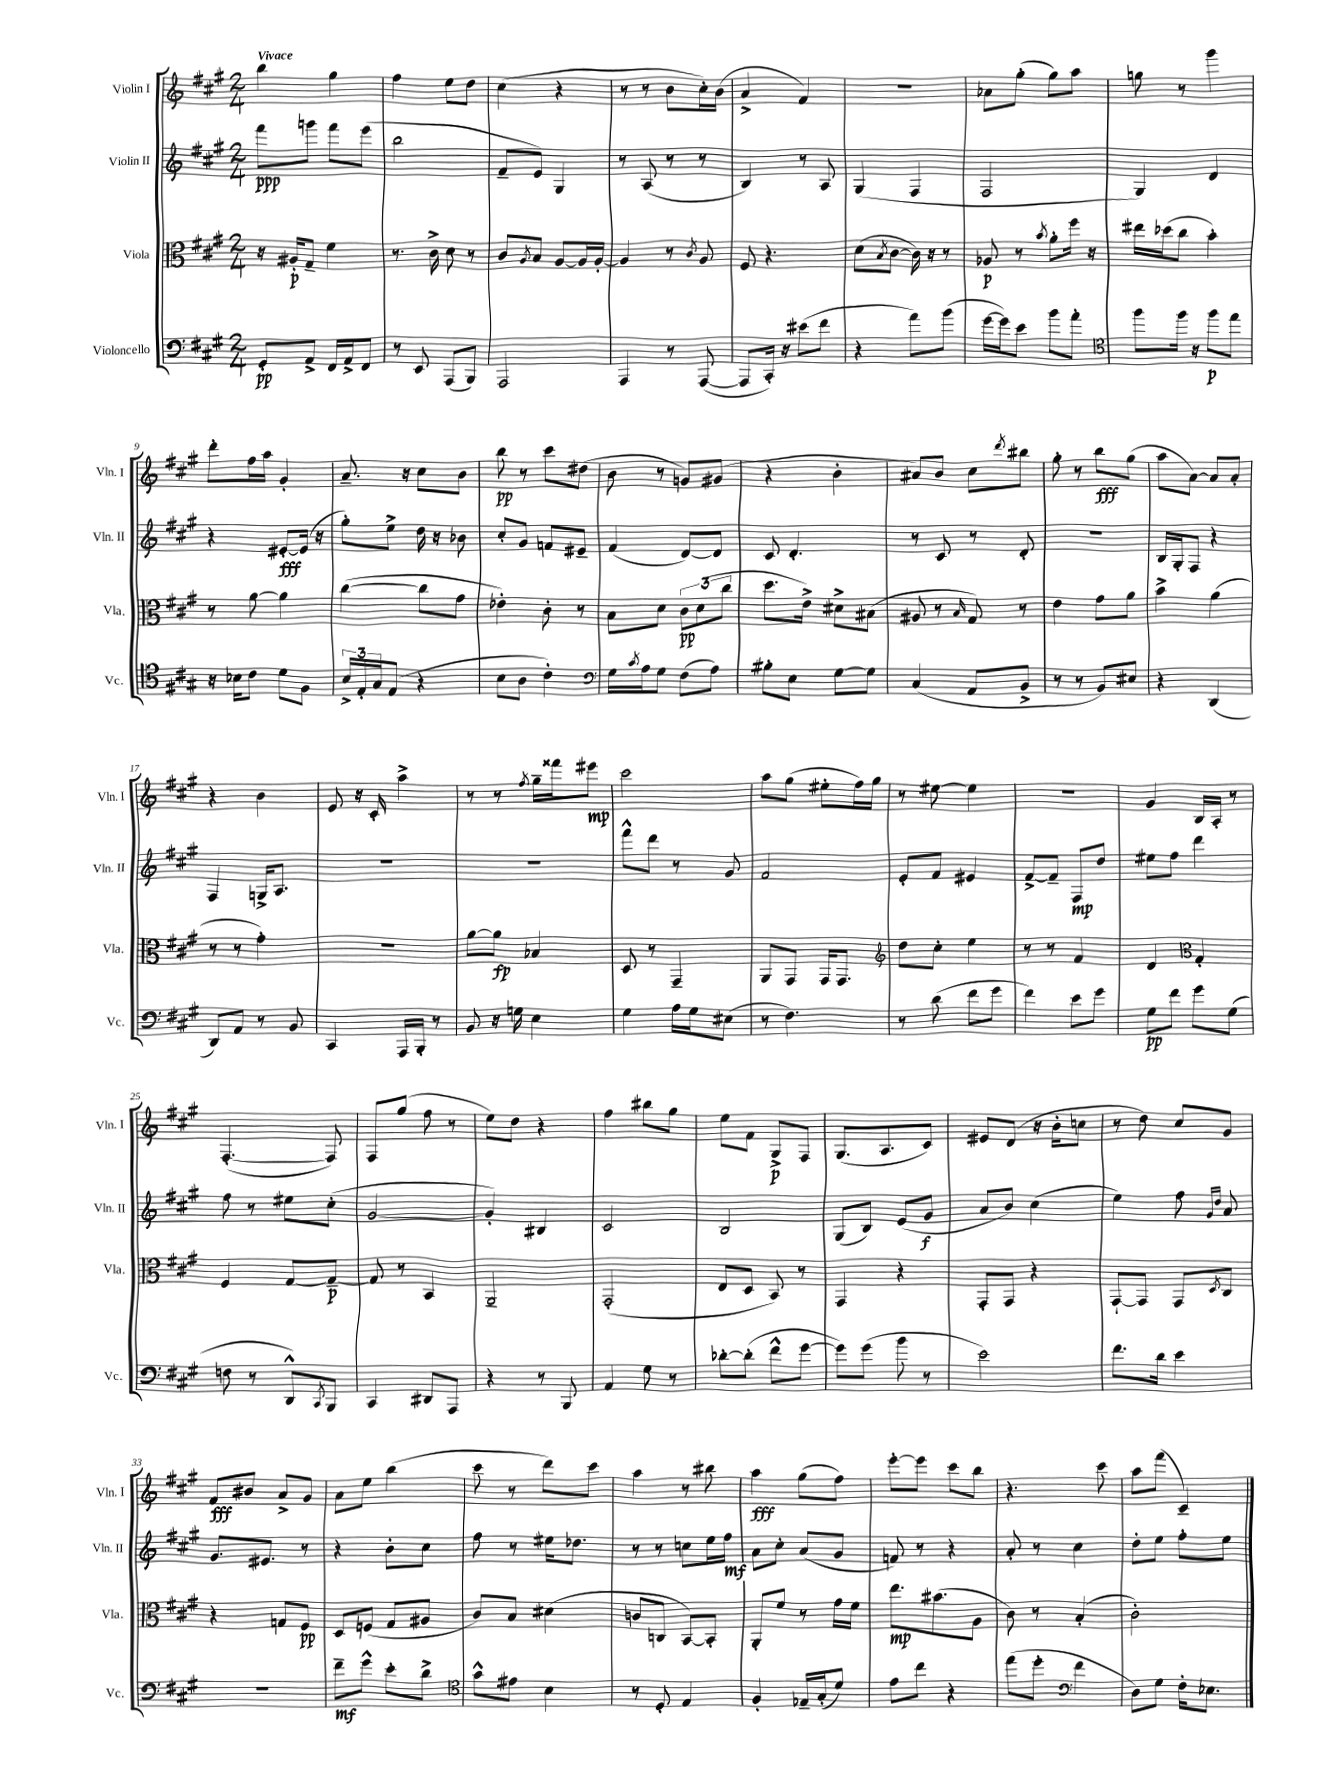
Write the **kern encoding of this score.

**kern	**dynam	**kern	**dynam	**kern	**dynam	**kern	**dynam
*part4	*part4	*part3	*part3	*part2	*part2	*part1	*part1
*staff4	*staff4	*staff3	*staff3	*staff2	*staff2	*staff1	*staff1
*I"Violoncello	*	*I"Viola	*	*I"Violin II	*	*I"Violin I	*
*I'Vc.	*	*I'Vla.	*	*I'Vln. II	*	*I'Vln. I	*
*clefF4	*	*clefC3	*	*clefG2	*	*clefG2	*
*k[f#c#g#]	*	*k[f#c#g#]	*	*k[f#c#g#]	*	*k[f#c#g#]	*
*M2/4	*	*M2/4	*	*M2/4	*	*M2/4	*
=1	=1	=1	=1	=1	=1	=1	=1
!	!	!	!	!	!	!LO:TX:a:B:t=Vivace	!
8GG#'/L	pp	16r	.	8fff#\L	ppp	4bb\	.
.	.	16A#X'/KL	p	.	.	.	.
8AA^/J	.	8G#~/J	.	8gggn\J	.	.	.
16FF#/LL	.	4f#\	.	8fff#\L	.	4gg#\	.
16AA^/J	.	.	.	.	.	.	.
8FF#/J	.	.	.	(8eee\J	.	.	.
=2	=2	=2	=2	=2	=2	=2	=2
8r	.	8.r	.	2bb\	.	4ff#\	.
8EE/	.	.	.	.	.	.	.
.	.	16c#^\	.	.	.	.	.
(8AAA/L	.	8d\	.	.	.	8ee\L	.
8BBB/J)	.	8r	.	.	.	8dd\J	.
=3	=3	=3	=3	=3	=3	=3	=3
2AAA/	.	8c#/L	.	8f#~/L	.	(4cc#\	.
.	.	8qA/	.	.	.	.	.
.	.	8B/J	.	8e/J)	.	.	.
.	.	[8A/L	.	4G#/	.	4r	.
.	.	16A/L]	.	.	.	.	.
.	.	[16A'/JJ	.	.	.	.	.
=4	=4	=4	=4	=4	=4	=4	=4
4AAA/	.	4A/]	.	8r	.	8r	.
.	.	.	.	(8A/	.	8r	.
8r	.	8r	.	8r	.	8b\L	.
.	.	8qc#/	.	.	.	.	.
([8AAA/	.	8A/	.	8r	.	16cc#'\L)	.
.	.	.	.	.	.	(16b\JJ	.
=5	=5	=5	=5	=5	=5	=5	=5
8AAA/L]	.	8F#/	.	4B/)	.	4a^/	.
16CC#'/Jk)	.	4.r	.	.	.	.	.
16r	.	.	.	.	.	.	.
(8e#X\L	.	.	.	8r	.	4f#/)	.
8f#\J	.	.	.	8A/	.	.	.
=6	=6	=6	=6	=6	=6	=6	=6
4r	.	(8d\L	.	(4G#/	.	2r	.
.	.	8qB/	.	.	.	.	.
.	.	[8c#\J	.	.	.	.	.
8a\L)	.	16c#\])	.	4F#/	.	.	.
.	.	16r	.	.	.	.	.
(8b\J	.	8r	.	.	.	.	.
=7	=7	=7	=7	=7	=7	=7	=7
[16g#\LL	.	8A-X/	p	2F#/	.	8a-X\L	.
16g#\J])	.	.	.	.	.	.	.
8e\J	.	8r	.	.	.	(8gg#'\J	.
.	.	8qb/	.	.	.	.	.
8b\L	.	8a'\L	.	.	.	8gg#\L)	.
8a'\J	.	16ff#\Jk	.	.	.	8aa\J	.
.	.	16r	.	.	.	.	.
=8	=8	=8	=8	=8	=8	=8	=8
*clefC4	*	*	*	*	*	*	*
8ff#\L	.	16ee#X\LL	.	4G#/)	.	8ggn\	.
.	.	(16dd-X\J	.	.	.	.	.
16ff#\Jk	.	8cc#\J	.	.	.	8r	.
16r	.	.	.	.	.	.	.
8ff#\L	p	4b'\)	.	4d/	.	4ggg#\	.
8ee\J	.	.	.	.	.	.	.
!!LO:LB:g=z
=9	=9	=9	=9	=9	=9	=9	=9
16r	.	8r	.	4r	.	8ddd'\L	.
16B-X\KL	.	.	.	.	.	.	.
8c#\J	.	[8a\	.	.	.	16ff#\L	.
.	.	.	.	.	.	16aa\JJ	.
8d\L	.	4a\]	.	[8e#X'/L	fff	4g#'/	.
8F#\J	.	.	.	(16e#/Jk]	.	.	.
.	.	.	.	16r	.	.	.
=10	=10	=10	=10	=10	=10	=10	=10
24B^/LL	.	([4cc#\	.	8gg#'\L)	.	8.a~/	.
24E'/	.	.	.	.	.	.	.
24G#/J	.	.	.	.	.	.	.
(8E/J	.	.	.	8ee^\J	.	.	.
.	.	.	.	.	.	16r	.
4r	.	8cc#\L]	.	16dd\	.	8cc#\L	.
.	.	.	.	16r	.	.	.
.	.	8g#\J	.	8b-X\	.	8b\J	.
=11	=11	=11	=11	=11	=11	=11	=11
8B\L	.	4e-X'\)	.	8cc#'/L	.	8bb\	pp
8A\J	.	.	.	8g#/J	.	8r	.
4c#'\)	.	8c#'\	.	8fn/L	.	8ccc#\L	.
.	.	8r	.	8e#X~/J	.	(8dd#X\J	.
=12	=12	=12	=12	=12	=12	=12	=12
*clefF4	*	*	*	*	*	*	*
16G#\LL	.	8B\L	.	(4f#/	.	8b\	.
8qc#/	.	.	.	.	.	.	.
16A\J	.	.	.	.	.	.	.
8G#\J	.	8d\J	.	.	.	8r	.
(8F#\L	.	12c#\L	pp	[8d/L)	.	8gn/L)	.
.	.	(12d\	.	.	.	.	.
8A\J)	.	.	.	8d/J]	.	(8g#X/J	.
.	.	12cc#\J	.	.	.	.	.
=13	=13	=13	=13	=13	=13	=13	=13
8B#X'\L	.	8.dd\L	.	8c#/	.	4r	.
8E\J	.	.	.	4.d'/	.	.	.
.	.	16e^\Jk)	.	.	.	.	.
[8G#\L	.	8d#X^\L	.	.	.	4b'\	.
8G#\J]	.	(8B#X\J	.	.	.	.	.
=14	=14	=14	=14	=14	=14	=14	=14
(4C#/	.	8A#X/	.	8r	.	8a#X/L)	.
.	.	8r	.	8c#/	.	8b/J	.
.	.	16qqB/	.	.	.	.	.
8AA/L	.	8G#/)	.	8r	.	8cc#\L	.
.	.	.	.	.	.	8qddd/	.
8BB^/J	.	8r	.	8d'/	.	8bb#X\J	.
=15	=15	=15	=15	=15	=15	=15	=15
8r	.	4e\	.	2r	.	8gg#'\	.
8r	.	.	.	.	.	8r	.
8BB/L)	.	8g#\L	.	.	.	8bb\L	fff
8E#X/J	.	8a\J	.	.	.	(8gg#\J	.
=16	=16	=16	=16	=16	=16	=16	=16
4r	.	4b^\	.	16B/LL	.	8aa\L	.
.	.	.	.	16G#'/J	.	.	.
.	.	.	.	8F#/J	.	[8a\J)	.
(4DD/	.	(4a\	.	4r	.	8a/L]	.
.	.	.	.	.	.	8a'/J	.
!!LO:LB:g=z
=17	=17	=17	=17	=17	=17	=17	=17
8DD/L)	.	8r	.	4F#/	.	4r	.
8AA/J	.	8r	.	.	.	.	.
8r	.	4g#'\)	.	16Gn^/KL	.	4b\	.
.	.	.	.	8.A/J	.	.	.
8BB/	.	.	.	.	.	.	.
=18	=18	=18	=18	=18	=18	=18	=18
4CC#/	.	2r	.	2r	.	8e/	.
.	.	.	.	.	.	16r	.
.	.	.	.	.	.	16c#'/	.
16AAA/LL	.	.	.	.	.	4aa^\	.
16BBB'/JJ	.	.	.	.	.	.	.
8r	.	.	.	.	.	.	.
=19	=19	=19	=19	=19	=19	=19	=19
8BB/	.	[8a\L	.	2r	.	8r	.
16r	.	8a\J]	fp	.	.	8r	.
16Gn\	.	.	.	.	.	.	.
.	.	.	.	.	.	8qff#/	.
4E\	.	4B-X/	.	.	.	16gg#~\LL	.
.	.	.	.	.	.	16fff##X\J	.
.	.	.	.	.	.	8eee#X\J	mp
=20	=20	=20	=20	=20	=20	=20	=20
4G#\	.	8D/	.	8fff#^^\L	.	2ccc#\	.
.	.	8r	.	8ddd\J	.	.	.
16A\LL	.	4GG#~/	.	8r	.	.	.
16G#\J	.	.	.	.	.	.	.
(8E#X\J	.	.	.	8g#/	.	.	.
=21	=21	=21	=21	=21	=21	=21	=21
8r	.	8AA/L	.	2f#/	.	8aa\L	.
4.F#\)	.	8GG#/J	.	.	.	(8gg#\J	.
.	.	16GG#/KL	.	.	.	8ee#X'\L	.
.	.	8.GG#/J	.	.	.	.	.
.	.	.	.	.	.	16ff#\L)	.
.	.	.	.	.	.	16gg#\JJ	.
=22	=22	=22	=22	=22	=22	=22	=22
*	*	*clefG2	*	*	*	*	*
8r	.	8dd\L	.	8e'/L	.	8r	.
(8d\	.	8cc#'\J	.	8f#/J	.	[8ee#X\	.
8f#\L	.	4ee\	.	4e#X/	.	4ee#\]	.
8g#\J	.	.	.	.	.	.	.
=23	=23	=23	=23	=23	=23	=23	=23
4f#\)	.	8r	.	[8f#^/L	.	2r	.
.	.	8r	.	8f#~/J]	.	.	.
8e\L	.	4f#/	.	8F#/L	mp	.	.
8g#\J	.	.	.	8dd/J	.	.	.
=24	=24	=24	=24	=24	=24	=24	=24
8G#\L	pp	4d/	.	8ee#X\L	.	4g#/	.
8f#\J	.	.	.	8ff#\J	.	.	.
*	*	*clefC3	*	*	*	*	*
8g#\L	.	4G#'/	.	4ddd\	.	16B/LL	.
.	.	.	.	.	.	16A'/JJ	.
(8G#\J	.	.	.	.	.	8r	.
!!LO:LB:g=z
=25	=25	=25	=25	=25	=25	=25	=25
8Fn\	.	4F#/	.	8ff#\	.	([4.F#'/	.
8r	.	.	.	8r	.	.	.
8DD^^/L)	.	[8G#/L	.	8ee#X\L	.	.	.
8qCC#/	.	.	.	.	.	.	.
8BBB/J	.	8G#~/J_	p	(8cc#'\J	.	8F#/])	.
=26	=26	=26	=26	=26	=26	=26	=26
4CC#/	.	8G#/]	.	[2g#/	.	8F#/L	.
.	.	8r	.	.	.	(8gg#/J	.
8DD#X/L	.	4BB/	.	.	.	8ff#\	.
8AAA/J	.	.	.	.	.	8r	.
=27	=27	=27	=27	=27	=27	=27	=27
4r	.	2AA~/	.	4g#'/])	.	8ee\L)	.
.	.	.	.	.	.	8dd\J	.
8r	.	.	.	4B#X/	.	4r	.
8BBB/	.	.	.	.	.	.	.
=28	=28	=28	=28	=28	=28	=28	=28
4AA/	.	(2GG#'/	.	2c#/	.	4ff#\	.
8G#\	.	.	.	.	.	8bb#X\L	.
8r	.	.	.	.	.	8gg#\J	.
=29	=29	=29	=29	=29	=29	=29	=29
[8d-X'\L	.	8E/L	.	2B/	.	8ee\L	.
(8d-'\J]	.	8D/J	.	.	.	8f#\J	.
8f#^^\L	.	8BB/)	.	.	.	8G#^/L	p
[8g#\J	.	8r	.	.	.	8F#/J	.
=30	=30	=30	=30	=30	=30	=30	=30
8g#\L])	.	4GG#/	.	(8G#/L	.	(8.G#/L	.
(8g#\J	.	.	.	8B/J)	.	.	.
.	.	.	.	.	.	8.A/	.
8b\	.	4r	.	(8e/L	.	.	.
8r	.	.	.	8g#/J	f	8c#/J)	.
=31	=31	=31	=31	=31	=31	=31	=31
2e\)	.	8GG#'/L	.	8a/L	.	8e#X/L	.
.	.	8GG#/J	.	8b/J)	.	(8d/J	.
.	.	4r	.	(4cc#\	.	16r	.
.	.	.	.	.	.	16b'\KL	.
.	.	.	.	.	.	8ccn\J	.
=32	=32	=32	=32	=32	=32	=32	=32
8.f#\L	.	[8GG#`/L	.	4ee\)	.	8r	.
.	.	8GG#/J]	.	.	.	8dd\)	.
16d\Jk	.	.	.	.	.	.	.
4e\	.	8GG#/L	.	8ff#\	.	8cc#/L	.
.	.	.	.	16qqg#/LL	.	.	.
.	.	8qD/	.	16qqdd/JJ	.	.	.
.	.	8C#/J	.	8a/	.	8g#/J	.
!!LO:LB:g=z
=33	=33	=33	=33	=33	=33	=33	=33
2r	.	4r	.	8.g#/L	.	8f#/L	fff
.	.	.	.	.	.	8b#X/J	.
.	.	.	.	8.e#X/J	.	.	.
.	.	8Gn/L	.	.	.	8a^/L	.
.	.	8F#/J	pp	8r	.	8g#/J	.
=34	=34	=34	=34	=34	=34	=34	=34
8f#~\L	mf	8D/L	.	4r	.	8a\L	.
8g#^^\J	.	(8Fn/J	.	.	.	8ee\J	.
8e'\L	.	8G#/L	.	8b'\L	.	(4bb\	.
8d^\J	.	8A#X/J	.	8cc#\J	.	.	.
=35	=35	=35	=35	=35	=35	=35	=35
*clefC4	*	*	*	*	*	*	*
8g#^^\L	.	8c#/L)	.	8ff#\	.	8ccc#\	.
8e#X\J	.	8B/J	.	8r	.	8r	.
4B\	.	(4d#X\	.	16ee#X\KL	.	8ddd\L)	.
.	.	.	.	8.dd-X\J	.	.	.
.	.	.	.	.	.	8ccc#\J	.
=36	=36	=36	=36	=36	=36	=36	=36
8r	.	8cn/L	.	8r	.	4aa\	.
8D'/	.	8Cn/J	.	8r	.	.	.
4E/	.	[8BB/L)	.	8ccn\L	.	8r	.
.	.	8BB'/J]	.	16ee\L	.	8bb#X\	.
.	.	.	.	16ff#\JJ	mf	.	.
=37	=37	=37	=37	=37	=37	=37	=37
4F#'/	.	8AA'/L	.	8a\L	.	4aa\	fff
.	.	8f#/J	.	8cc#'\J	.	.	.
16E-X~/LL	.	8r	.	(8a/L	.	(8gg#\L	.
(16G#'/J	.	.	.	.	.	.	.
8d/J)	.	16g#\LL	.	8g#/J	.	8ff#\J)	.
.	.	16f#\JJ	.	.	.	.	.
=38	=38	=38	=38	=38	=38	=38	=38
8e\L	.	8.ee\L	mp	8fn/)	.	[8eee'\L	.
8cc#\J	.	.	.	8r	.	8eee\J]	.
.	.	(8.b#X\	.	.	.	.	.
4r	.	.	.	4r	.	8ccc#\L	.
.	.	8A\J	.	.	.	8bb\J	.
=39	=39	=39	=39	=39	=39	=39	=39
(8ee\L	.	8c#\)	.	8a'/	.	4.r	.
8dd'\J	.	8r	.	8r	.	.	.
*clefF4	*	*	*	*	*	*	*
4f#\	.	(4B'/	.	4cc#\	.	.	.
.	.	.	.	.	.	8ccc#\	.
=40	=40	=40	=40	=40	=40	=40	=40
8D\L)	.	2c#'\)	.	8dd'\L	.	8aa\L	.
8G#\J	.	.	.	8ee\J	.	(8fff#\J	.
16F#'\KL	.	.	.	8ff#'\L	.	4c#~/)	.
8.E-X\J	.	.	.	.	.	.	.
.	.	.	.	8ee\J	.	.	.
==	==	==	==	==	==	==	==
*-	*-	*-	*-	*-	*-	*-	*-
